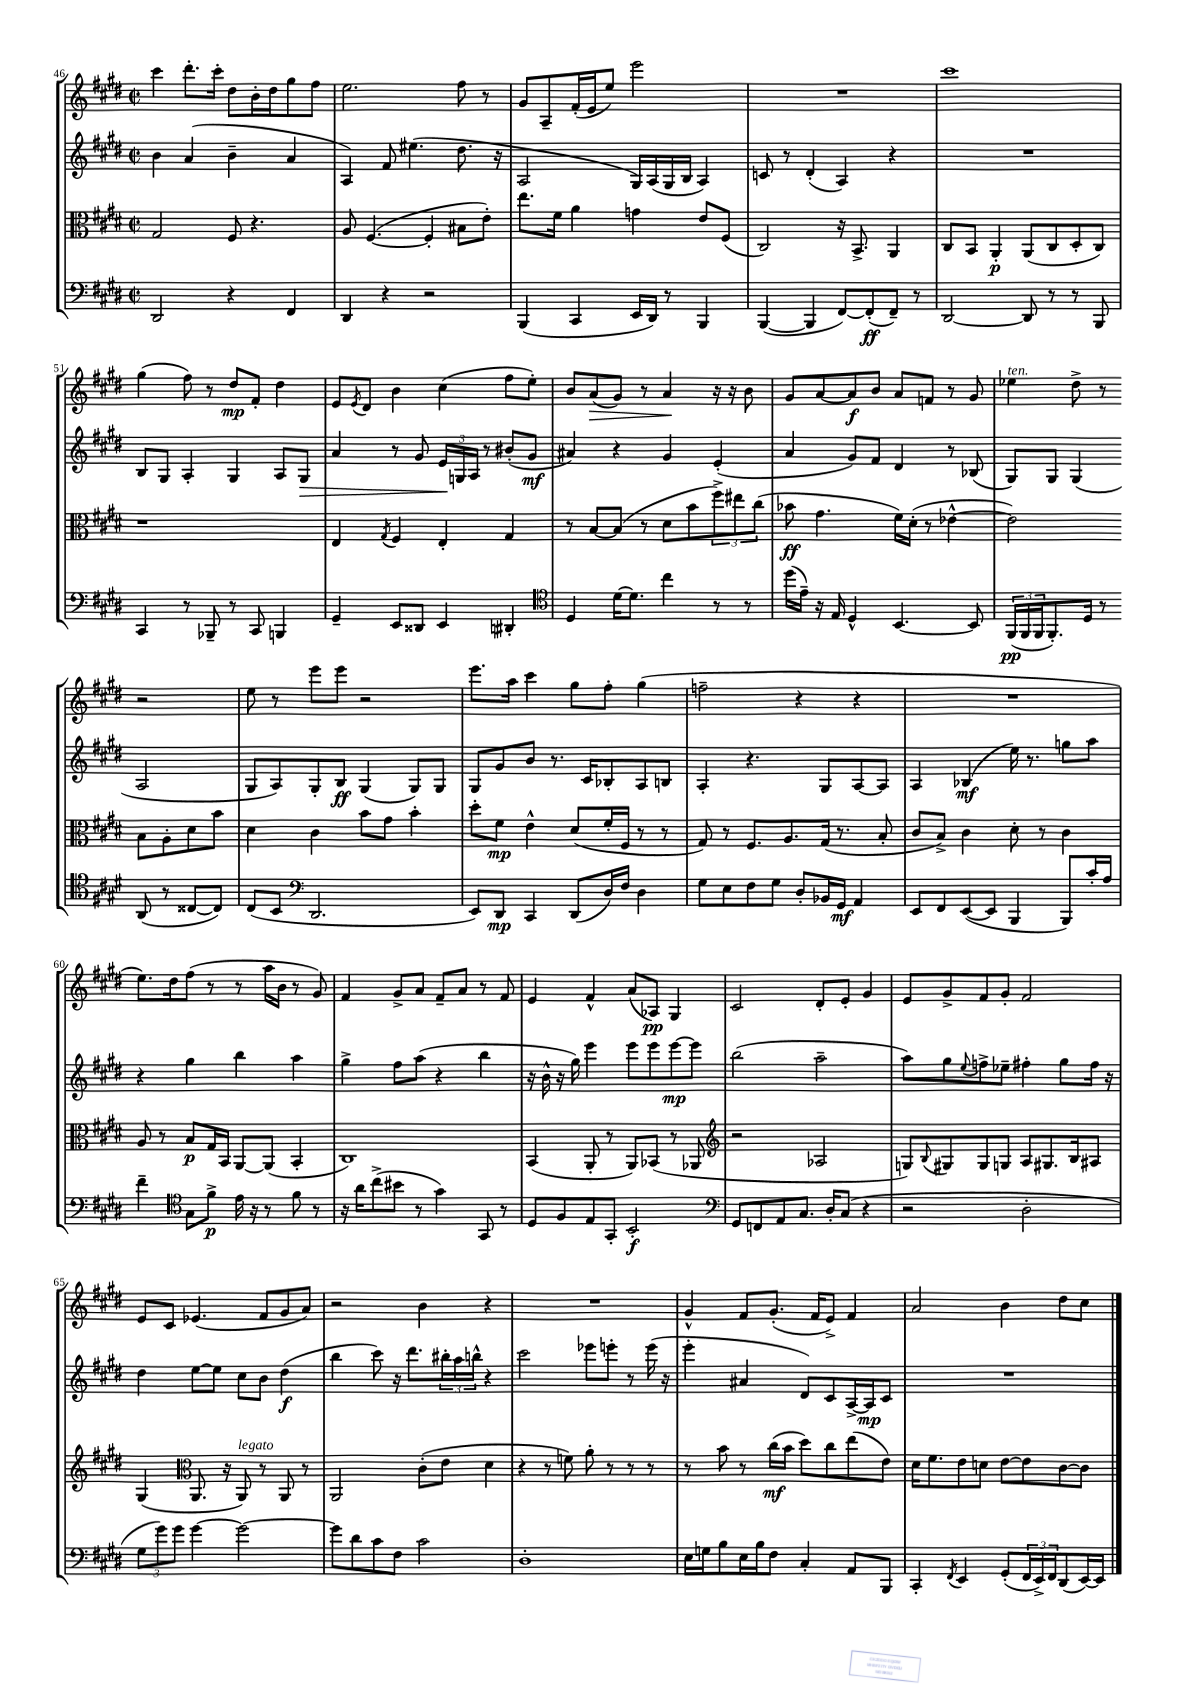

**kern	**dynam	**kern	**dynam	**kern	**dynam	**kern	**dynam
*part4	*part4	*part3	*part3	*part2	*part2	*part1	*part1
*staff4	*staff4	*staff3	*staff3	*staff2	*staff2	*staff1	*staff1
*clefF4	*	*clefC3	*	*clefG2	*	*clefG2	*
*k[f#c#g#d#]	*	*k[f#c#g#d#]	*	*k[f#c#g#d#]	*	*k[f#c#g#d#]	*
*M2/2	*	*M2/2	*	*M2/2	*	*M2/2	*
*met(c|)	*	*met(c|)	*	*met(c|)	*	*met(c|)	*
=46	=46	=46	=46	=46	=46	=46	=46
2DD#/	.	2G#/	.	4b\	.	4ccc#\	.
.	.	.	.	(4a/	.	8.ddd#'\L	.
.	.	.	.	.	.	16ccc#'\Jk	.
4r	.	8F#/	.	4b~\	.	8dd#\L	.
.	.	4.r	.	.	.	16b'\L	.
.	.	.	.	.	.	16dd#\J	.
4FF#/	.	.	.	4a/	.	8gg#\	.
.	.	.	.	.	.	8ff#\J	.
=47	=47	=47	=47	=47	=47	=47	=47
4DD#/	.	8A/	.	4A/)	.	2.ee\	.
.	.	([4.F#/	.	.	.	.	.
4r	.	.	.	8f#/	.	.	.
.	.	.	.	(4.ee#X\	.	.	.
2r	.	4F#'/]	.	.	.	.	.
.	.	8B#X\L	.	8.dd#\	.	8ff#\	.
.	.	8e'\J)	.	.	.	8r	.
.	.	.	.	16r	.	.	.
=48	=48	=48	=48	=48	=48	=48	=48
(4BBB/	.	8.ee\L	.	2A/	.	8g#/L	.
.	.	.	.	.	.	8A~/	.
.	.	16f#\Jk	.	.	.	.	.
4CC#/	.	4a\	.	.	.	(16f#'/L	.
.	.	.	.	.	.	16e/J	.
.	.	.	.	.	.	8ee/J)	.
16EE/LL	.	4gn\	.	16G#/LL)	.	2eee\	.
16DD#/JJ)	.	.	.	(16A/	.	.	.
8r	.	.	.	16G#/	.	.	.
.	.	.	.	16B/JJ	.	.	.
4BBB/	.	8e/L	.	4A/)	.	.	.
.	.	(8F#/J	.	.	.	.	.
=49	=49	=49	=49	=49	=49	=49	=49
([4BBB/	.	2C#/)	.	8cn/	.	1r	.
.	.	.	.	8r	.	.	.
4BBB/]	.	.	.	(4d#'/	.	.	.
[8FF#/L)	.	16r	.	4A/)	.	.	.
.	.	8.BB^/	.	.	.	.	.
(8FF#'/]	ff	.	.	.	.	.	.
8FF#~/J)	.	4AA/	.	4r	.	.	.
8r	.	.	.	.	.	.	.
=50	=50	=50	=50	=50	=50	=50	=50
[2DD#/	.	8C#/L	.	1r	.	1ccc#	.
.	.	8BB/J	.	.	.	.	.
.	.	4AA'/	p	.	.	.	.
8DD#/]	.	(8AA/L	.	.	.	.	.
8r	.	8C#/	.	.	.	.	.
8r	.	8D#'/	.	.	.	.	.
8BBB/	.	8C#/J)	.	.	.	.	.
!!LO:LB:g=z
=51	=51	=51	=51	=51	=51	=51	=51
4CC#/	.	1r	.	8B/L	.	(4gg#\	.
.	.	.	.	8G#/J	.	.	.
8r	.	.	.	4A'/	.	8ff#\)	.
8BBB-X~/	.	.	.	.	.	8r	.
8r	.	.	.	4G#/	.	8dd#/L	mp
8CC#/	.	.	.	.	.	8f#'/J	.
4BBBn/	.	.	.	8A/L	.	4dd#\	.
!	!	!	!	!	!LO:HP:b	!	!
.	.	.	.	8G#/J	>	.	.
=52	=52	=52	=52	=52	=52	=52	=52
4GG#~/	.	4E/	.	4a/	.	8e/L	.
.	.	.	.	.	.	8qe/	.
.	.	.	.	.	.	8d#/J	.
.	.	8qG#/	.	.	.	.	.
8EE/L	.	4F#/	.	8r	.	4b\	.
8DD##X/J	.	.	.	8g#/	.	.	.
4EE/	.	4E'/	.	24e/LL	.	(4cc#\	.
.	.	.	.	24Gn/	]	.	.
.	.	.	.	24A/JJ	.	.	.
.	.	.	.	8r	.	.	.
4DD#X'/	.	4G#/	.	(8b#X'/L	.	8ff#\L	.
.	.	.	.	8g#/J	mf	8ee'\J)	.
=53	=53	=53	=53	=53	=53	=53	=53
*clefC4	*	*	*	*	*	*	*
4D#/	.	8r	.	4a#X/)	.	8b/L	.
!	!	!	!	!	!	!	!LO:HP:b
.	.	[8B/L	.	.	.	(8a/	>
[16d#\KL	.	(8B/J]	.	4r	.	8g#/J)	.
8.d#\J]	.	.	.	.	.	.	.
.	.	8r	.	.	.	8r	.
4cc#\	.	8d#\L	.	4g#/	.	4a/	.
.	.	8b\	.	.	.	.	.
8r	.	12ff#^\)	.	(4e'/	.	16r	]
.	.	.	.	.	.	16r	.
.	.	12ee#X\	.	.	.	.	.
8r	.	.	.	.	.	8b\	.
.	.	(12cc#\J	.	.	.	.	.
=54	=54	=54	=54	=54	=54	=54	=54
(16dd#\LL	.	8b-X\	ff	4a/	.	8g#/L	.
16e~\JJ)	.	.	.	.	.	.	.
16r	.	4.g#\	.	.	.	[8a/	.
16E/	.	.	.	.	.	.	.
4D#^^/	.	.	.	8g#/L)	.	8a/]	f
.	.	.	.	8f#/J	.	8b/J	.
[4.BB/	.	16f#\LL)	.	4d#/	.	8a/L	.
.	.	(16d#'\JJ	.	.	.	.	.
.	.	8r	.	.	.	8fn/J	.
.	.	[4e-X^^\	.	8r	.	8r	.
8BB/]	.	.	.	(8B-X/	.	8g#/	.
=55	=55	=55	=55	=55	=55	=55	=55
!	!	!	!	!	!	!LO:TX:a:i:t=ten.	!
(24FF#/LL	pp	2e-\])	.	8G#/L)	.	4ee-X\	.
24FF#/	.	.	.	.	.	.	.
24FF#/J	.	.	.	.	.	.	.
8.FF#'/)	.	.	.	8G#/J	.	.	.
.	.	.	.	(4G#/	.	8dd#^\	.
16D#/Jk	.	.	.	.	.	.	.
8r	.	.	.	.	.	8r	.
(8AA/	.	8B\L	.	2A/	.	2r	.
8r	.	8A'\	.	.	.	.	.
[8C##X/L	.	8d#\	.	.	.	.	.
8C##/J])	.	8b\J	.	.	.	.	.
!!LO:LB:g=z
=56	=56	=56	=56	=56	=56	=56	=56
(8C#/L	.	4d#\	.	8G#/L	.	8ee\	.
8BB/J	.	.	.	8A/)	.	8r	.
*clefF4	*	*	*	*	*	*	*
2.DD#/	.	4c#\	.	8G#'/	.	8eee\L	.
.	.	.	.	8B/J	ff	8eee\J	.
.	.	8b\L	.	(4G#/	.	2r	.
.	.	8g#\J	.	.	.	.	.
.	.	4b'\	.	8G#/L)	.	.	.
.	.	.	.	8G#/J	.	.	.
=57	=57	=57	=57	=57	=57	=57	=57
8EE/L)	.	8dd#'\L	.	8G#/L	.	8.eee\L	.
8DD#/J	mp	8f#\J	mp	8g#/	.	.	.
.	.	.	.	.	.	16aa\Jk	.
4CC#/	.	4e^^\	.	8b/J	.	4ccc#\	.
.	.	.	.	8.r	.	.	.
(8DD#/L	.	(8d#/L	.	.	.	8gg#\L	.
.	.	.	.	16c#/KL	.	.	.
16D#/L)	.	16f#'/L	.	8B-X'/	.	8ff#'\J	.
16F#/JJ	.	16F#/JJ	.	.	.	.	.
4D#\	.	8r	.	8A/	.	(4gg#\	.
.	.	8r	.	8Bn/J	.	.	.
=58	=58	=58	=58	=58	=58	=58	=58
8G#\L	.	8G#/)	.	4A'/	.	2ffn~\	.
8E\	.	8r	.	.	.	.	.
8F#\	.	8.F#/L	.	4.r	.	.	.
8G#\J	.	.	.	.	.	.	.
.	.	8.A/	.	.	.	.	.
8D#'/L	.	.	.	.	.	4r	.
16BB-X/L	.	(16G#/Jk	.	8G#/L	.	.	.
16GG#/JJ	mf	8.r	.	.	.	.	.
4AA/	.	.	.	[8A/	.	4r	.
.	.	8B'/	.	8A/J]	.	.	.
=59	=59	=59	=59	=59	=59	=59	=59
8EE/L	.	8c#/L	.	4A/	.	1r	.
8FF#/	.	8B^/J)	.	.	.	.	.
([8EE/	.	4c#\	.	(4B-X/	mf	.	.
8EE/J]	.	.	.	.	.	.	.
4BBB/	.	8d#'\	.	16ee\)	.	.	.
.	.	.	.	8.r	.	.	.
.	.	8r	.	.	.	.	.
8BBB/L)	.	4c#\	.	8ggn\L	.	.	.
16c#'/L	.	.	.	8aa\J	.	.	.
16A/JJ	.	.	.	.	.	.	.
!!LO:LB:g=z
=60	=60	=60	=60	=60	=60	=60	=60
4f#~\	.	8A/	.	4r	.	8.ee\L)	.
.	.	8r	.	.	.	.	.
.	.	.	.	.	.	16dd#\k	.
*clefC4	*	*	*	*	*	*	*
8G#\L	.	8B/L	p	4gg#\	.	(8ff#\J	.
8f#^\J	p	16G#/L	.	.	.	8r	.
.	.	16BB/JJ	.	.	.	.	.
16e\	.	[8AA/L	.	4bb\	.	8r	.
16r	.	.	.	.	.	.	.
8r	.	(8AA/J]	.	.	.	16aa\LL	.
.	.	.	.	.	.	16b\JJ	.
8f#\	.	4BB'/	.	4aa\	.	8r	.
8r	.	.	.	.	.	8g#/)	.
=61	=61	=61	=61	=61	=61	=61	=61
16r	.	1C#)	.	4gg#^\	.	4f#/	.
16a\KL	.	.	.	.	.	.	.
(8cc#^\	.	.	.	.	.	.	.
8b#X\J	.	.	.	8ff#\L	.	8g#^/L	.
8r	.	.	.	(8aa\J	.	8a/J	.
4g#\)	.	.	.	4r	.	8f#~/L	.
.	.	.	.	.	.	8a/J	.
8GG#/	.	.	.	4bb\	.	8r	.
8r	.	.	.	.	.	8f#/	.
=62	=62	=62	=62	=62	=62	=62	=62
8D#/L	.	(4BB/	.	16r	.	4e/	.
.	.	.	.	16b^^\	.	.	.
8F#/	.	.	.	16r	.	.	.
.	.	.	.	16gg#\)	.	.	.
8E/	.	8AA'/	.	4eee\	.	4f#^^/	.
8GG#'/J	.	8r	.	.	.	.	.
2BB'/	f	8AA/L)	.	8eee\L	.	(8a/L	.
.	.	(8BB-X/J	.	8eee\	.	8A-X/J)	pp
.	.	8r	.	[8eee\	mp	4G#/	.
.	.	8AA-X/	.	8eee\J]	.	.	.
=63	=63	=63	=63	=63	=63	=63	=63
*clefF4	*	*clefG2	*	*	*	*	*
8GG#/L	.	2r	.	(2bb\	.	2c#/	.
8FFn/	.	.	.	.	.	.	.
8AA/	.	.	.	.	.	.	.
8.C#/J	.	.	.	.	.	.	.
.	.	2A-X/	.	2aa~\	.	8d#'/L	.
16D#'/KL	.	.	.	.	.	.	.
(8C#/J	.	.	.	.	.	8e'/J	.
4r	.	.	.	.	.	4g#/	.
=64	=64	=64	=64	=64	=64	=64	=64
2r	.	8Gn/L)	.	8aa\L)	.	8e/L	.
.	.	8qqB/	.	.	.	.	.
.	.	8G#X/	.	8gg#\	.	8g#^/	.
.	.	.	.	8qqee/	.	.	.
.	.	8G#/	.	8ffn^\	.	8f#/	.
.	.	8Gn/J	.	8ee-X~\J	.	8g#'/J	.
2D#'\	.	8A/L	.	4ff#X'\	.	2f#/	.
.	.	8.G#X/	.	.	.	.	.
.	.	.	.	8gg#\L	.	.	.
.	.	16B/k	.	.	.	.	.
.	.	8A#X/J	.	16ff#\Jk	.	.	.
.	.	.	.	16r	.	.	.
!!LO:LB:g=z
=65	=65	=65	=65	=65	=65	=65	=65
12G#\L	.	(4G#/	.	4dd#\	.	8e/L	.
12g#\)	.	.	.	.	.	.	.
.	.	.	.	.	.	8c#/J	.
12g#\J	.	.	.	.	.	.	.
*	*	*clefC3	*	*	*	*	*
[4g#\	.	8.AA/	.	[8ee\L	.	(4.e-X/	.
.	.	.	.	8ee\J]	.	.	.
.	.	16r	.	.	.	.	.
!	!	!LO:TX:a:i:t=legato	!	!	!	!	!
2g#\_	.	8AA/)	.	8cc#\L	.	.	.
.	.	8r	.	8b\J	.	8f#/L	.
.	.	8AA/	.	(4dd#\	f	8g#/	.
.	.	8r	.	.	.	8a/J)	.
=66	=66	=66	=66	=66	=66	=66	=66
8g#\L]	.	2AA/	.	4bb\	.	2r	.
8d#\	.	.	.	.	.	.	.
8c#\	.	.	.	8ccc#\)	.	.	.
8F#\J	.	.	.	16r	.	.	.
.	.	.	.	8.ddd#\L	.	.	.
2c#\	.	(8c#'\L	.	.	.	4b\	.
.	.	8e\J	.	24bb#X'\L	.	.	.
.	.	.	.	24aa\	.	.	.
.	.	.	.	24bbn^^\JJ	.	.	.
.	.	4d#\	.	4r	.	4r	.
=67	=67	=67	=67	=67	=67	=67	=67
1D#'	.	4r	.	2ccc#\	.	1r	.
.	.	8r	.	.	.	.	.
.	.	8fn\)	.	.	.	.	.
.	.	8a'\	.	8eee-X\L	.	.	.
.	.	8r	.	8eeen'\J	.	.	.
.	.	8r	.	8r	.	.	.
.	.	8r	.	(16eee\	.	.	.
.	.	.	.	16r	.	.	.
=68	=68	=68	=68	=68	=68	=68	=68
16E\LL	.	8r	.	4eee'\	.	4g#^^/	.
16Gn\J	.	.	.	.	.	.	.
8B\	.	8b\	.	.	.	.	.
16E\L	.	8r	.	4a#X/	.	8f#/L	.
16B\J	.	.	.	.	.	.	.
8F#\J	.	(16cc#\LL	mf	.	.	(8.g#'/J	.
.	.	16b\JJ	.	.	.	.	.
4C#'/	.	8dd#\L)	.	8d#/L)	.	.	.
.	.	.	.	.	.	16f#/KL	.
.	.	8cc#\	.	8c#/	.	8e^/J)	.
8AA/L	.	(8ee\	.	[16A^/L	.	4f#/	.
.	.	.	.	16A/J]	mp	.	.
8BBB/J	.	8e\J)	.	8c#/J	.	.	.
=69	=69	=69	=69	=69	=69	=69	=69
4CC#'/	.	16d#\KL	.	1r	.	2a/	.
.	.	8.f#\	.	.	.	.	.
8qFF#/	.	.	.	.	.	.	.
4EE/	.	8e\	.	.	.	.	.
.	.	8dn\J	.	.	.	.	.
(8GG#'/L	.	[8e\L	.	.	.	4b\	.
24FF#/L	.	8e\]	.	.	.	.	.
24EE^/)	.	.	.	.	.	.	.
24FF#/J	.	.	.	.	.	.	.
(8DD#/	.	[8c#\	.	.	.	8dd#\L	.
[16EE/L)	.	8c#\J]	.	.	.	8cc#\J	.
16EE/JJ]	.	.	.	.	.	.	.
==	==	==	==	==	==	==	==
*-	*-	*-	*-	*-	*-	*-	*-
